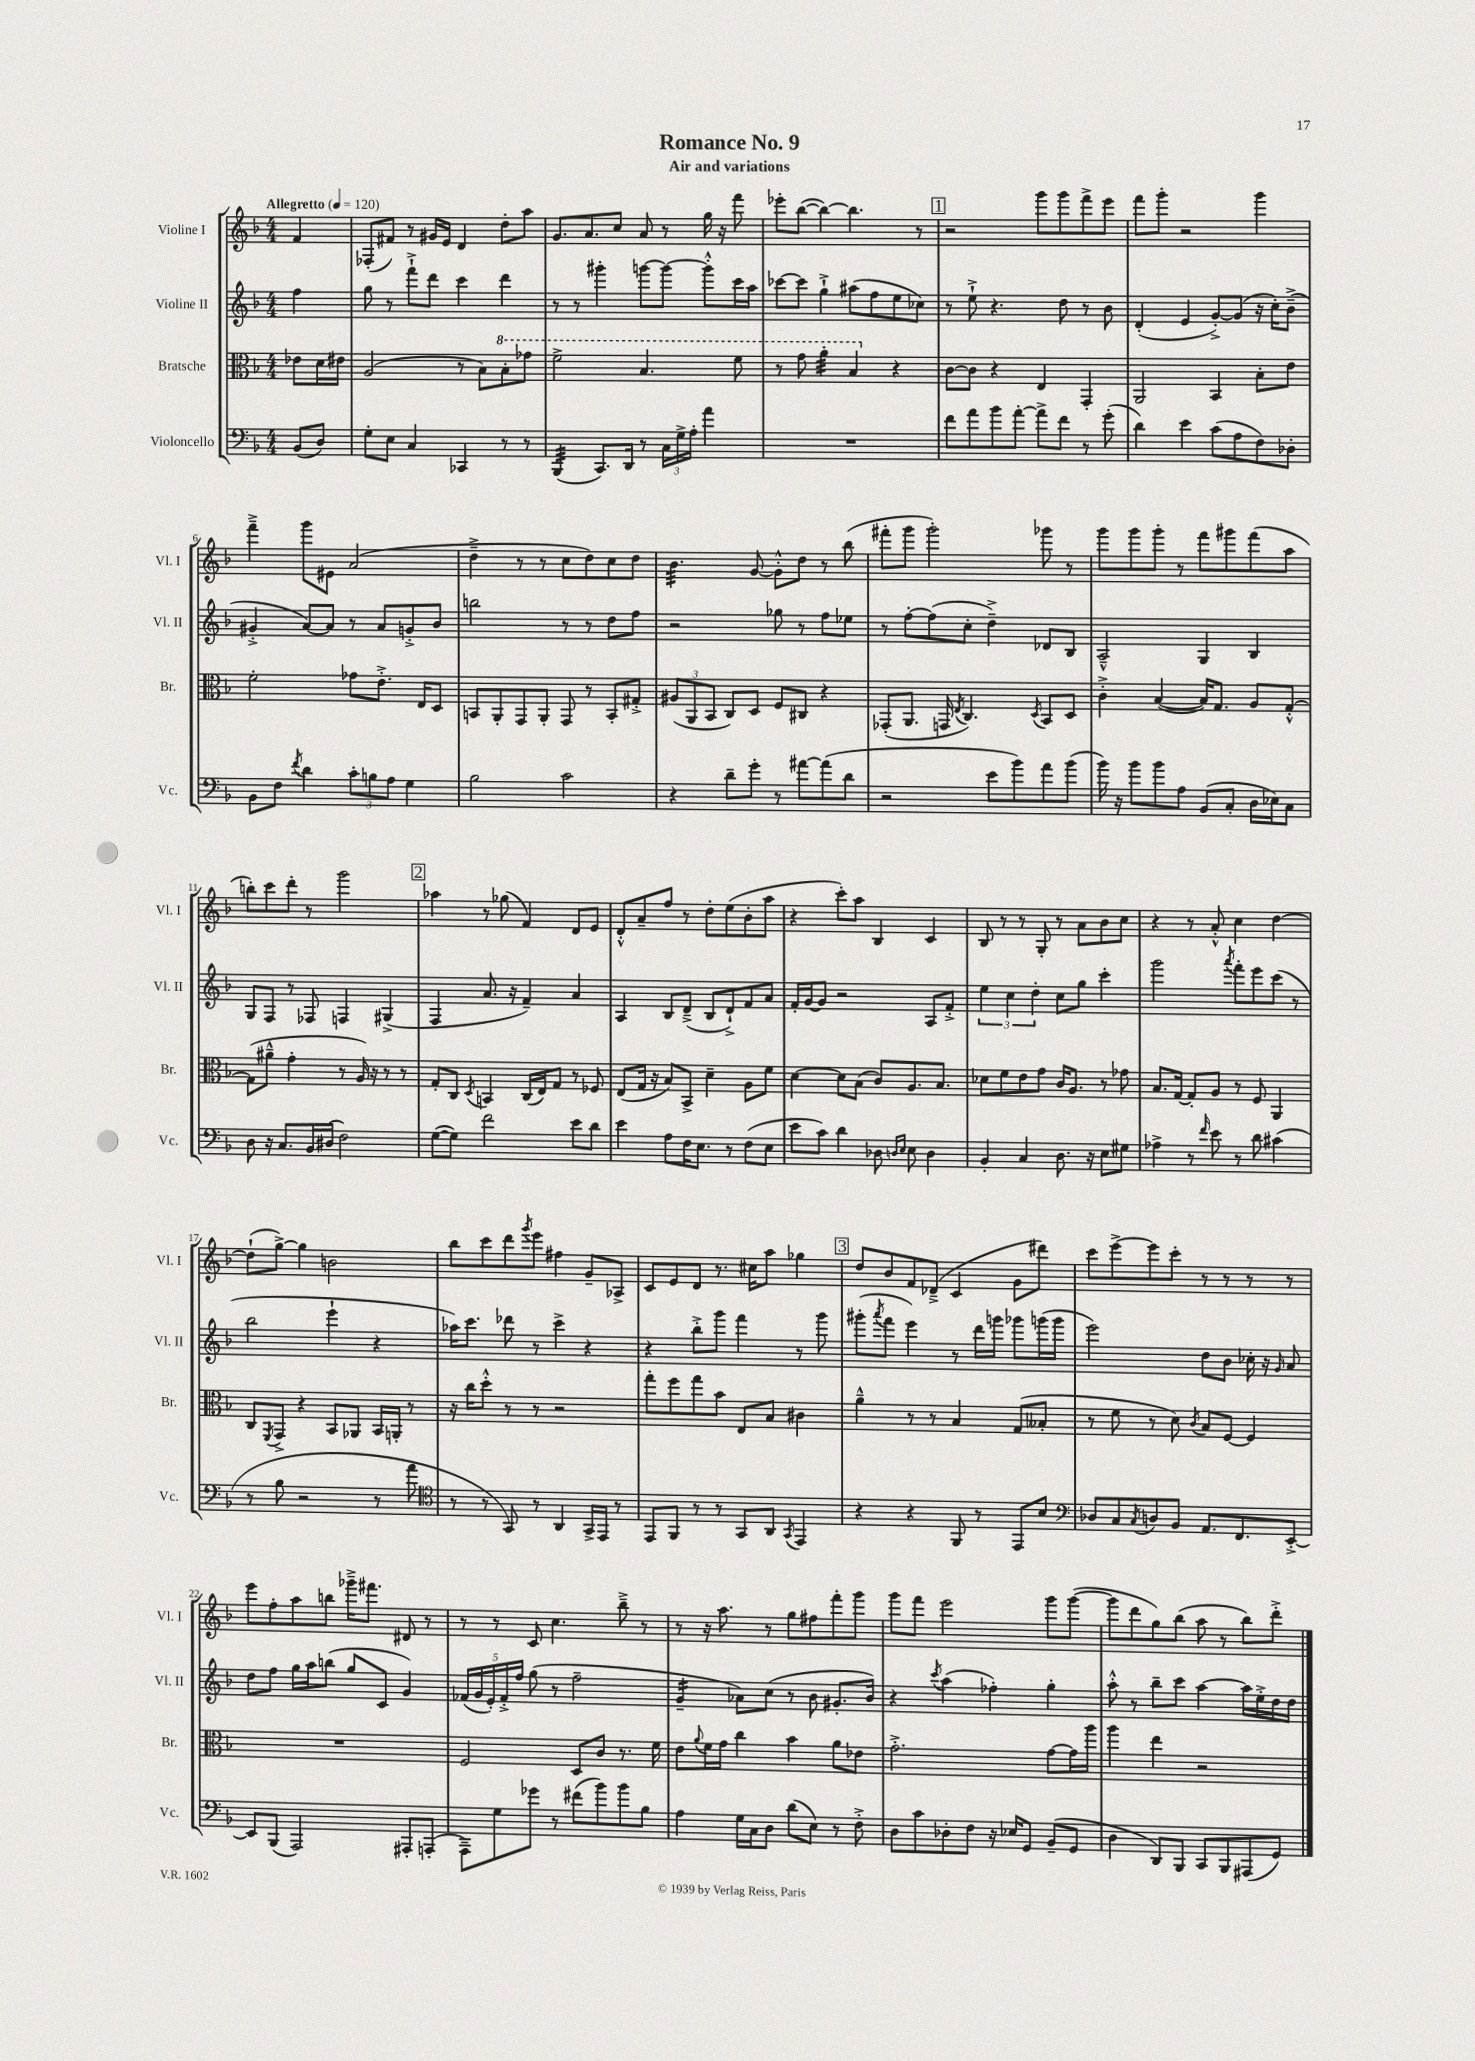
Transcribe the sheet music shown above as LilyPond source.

\header { title = "Romance No. 9" subtitle = "Air and variations" }
<<
\new StaffGroup <<
\new Staff = "s0" \with { instrumentName = "Violine I" shortInstrumentName = "Vl. I" } {
    \clef treble \key f \major \numericTimeSignature \time 4/4 \partial 4 \tempo "Allegretto" 4 = 120
    f'4 |
    fes8-.( fis'8) r8 gis'16 e'16 d'4 d''8-. a''8 |
    g'8. a'8. c''8 a'8 r8 g''16 r16 f'''8 |
    ees'''8-. bes''8~( bes''4~) bes''4. r8 |
    \mark \markup { \box "1" } r2 g'''8 g'''8 f'''8-> e'''8 |
    f'''8 g'''8-. r2 g'''4 |
    f'''4---> g'''8 eis'8 a'2( |
    d''4---> r8 r8 c''8 d''8) c''8 d''8 |
    bes'4.:32 g'8~ g'8-.-^ d''8 r8 bes''8( |
    fis'''8-. g'''8 g'''2-.) ges'''8 r8 |
    g'''8 g'''8 g'''8-. r8 f'''8 gis'''8 f'''8( a''8 |
    b''8-.) c'''8 d'''8-. r8 g'''2 |
    \mark \markup { \box "2" } aes''4 r8 ges''8( f'4) d'8 e'8 |
    d'8-.-^ a'8-- f''8 r8 d''8-. e''8( bes'8-. a''8 |
    r4 c'''8-.) a''8 bes4 c'4 |
    bes8 r8 r8 g8-. r8 a'8 bes'8 c''8 |
    r4 r8 a'8-.-^ c''4 d''4~ |
    d''8-!( g''8~->) g''4 b'2 |
    bes''8 c'''8 d'''8 \acciaccatura { g'''8 } e'''8 fis''4 g'8-- aes8-> |
    c'8 e'8 d'8 r8. cis''16 a''8 ges''4 |
    \mark \markup { \box "3" } d''8 bes'8 f'8 des'8--->( c'4 g'8 dis'''8) |
    c'''8 e'''8~-> e'''8 c'''8-. r8 r8 r8 r8 |
    e'''8 f''8-. a''8 b''8 ges'''16---> fis'''8. dis'8 r8 |
    r8 r8 c'8 c''4. bes''8---> r8 |
    r8 r16 a''8. r8 g''8 fis''8 f'''8-. g'''8 |
    g'''8 f'''8 e'''2 g'''8 g'''8~( |
    g'''8 d'''8 g''8) bes''8( a''8 r8 bes''8) d'''8-.-> \bar "|." |
}
\new Staff = "s1" \with { instrumentName = "Violine II" shortInstrumentName = "Vl. II" } {
    \clef treble \key f \major \numericTimeSignature \time 4/4 \partial 4
    f''4 |
    g''8 r8 f'''8-!-> d'''8 c'''4 d'''4 |
    r8 r8 gis'''4-. g'''8~ g'''8~ g'''8-.-^ c'''16 a''16 |
    ces'''8~ ces'''8 g''4-!-> ais''8( f''8 e''8 ces''8) |
    \mark \markup { \box "1" } r8 e''8-!-> r4. d''8 r8 bes'8 |
    d'4-.( e'4 g'8~-.->) g'8( r16 c''16-.) bes'8--->( |
    gis'4-.-> a'8~) a'8 r8 a'8 g'8-.-> bes'8 |
    b''2 r8 r8 d''8 f''8 |
    r2 ges''8 r8 f''8 ees''8 |
    r8 f''8~-. f''8( c''8-. d''4--->) des'8 bes8 |
    a2---^ g4 bes4 |
    g8 f8 r8 fes8 f4 gis4->( |
    \mark \markup { \box "2" } f4 a'8. r16 f'4--) a'4 |
    a4 bes8 d'8--->( bes8 d'8-!->) f'8 a'8 |
    f'16-. g'16~ g'8 r2 a8 f'8-.-> |
    \tuplet 3/2 { e''4 c''4 d''4-. } c''8 g''8 c'''4-. |
    g'''2 \acciaccatura { a'''8 } f'''8-. e'''8 c'''8( r8 |
    bes''2 e'''4-! r4 |
    aes''16) c'''8. des'''8 r8 c'''4-> r4 |
    r4 bes''8-.-> g'''8 f'''4 r8 g'''8 |
    \mark \markup { \box "3" } gis'''8-.( \acciaccatura { a'''8 } f'''8 e'''4) r8 d'''16 g'''16 ges'''8 g'''16( g'''16 |
    e'''2) d''8 bes'8 ces''16-. r16 \grace { g'16 } a'8 |
    d''8 f''8 g''16 a''16 b''8( g''8 c'8 g'4) |
    \tuplet 5/4 { fes'16( g'16 e'16-.) fes'16-.-> f''16 } g''8( r8 f''2-- |
    g'4:16-- aes'8) c''8( r8 bes'8 gis'8.-. bes'16) |
    r4 \acciaccatura { c'''8 } a''4( fes''4-.) g''4-. |
    a''8-.-^ r8 bes''8-- c'''8 a''4~ a''16 e''16-.-> d''16 d''16 \bar "|." |
}
\new Staff = "s2" \with { instrumentName = "Bratsche" shortInstrumentName = "Br." } {
    \clef alto \key f \major \numericTimeSignature \time 4/4 \partial 4
    ees'8 d'16 eis'16 |
    a2( r8 bes8) \ottava #1 bes'8-. ges''8 |
    f''2-> bes'4. f''8 |
    r8 g''8 a''4:32-. bes'4 \ottava #0 r4 |
    \mark \markup { \box "1" } c'8~ c'8 r4 e4 g,4-. |
    a,2 bes,4 bes8-. e'8 |
    f'2-. ges'8 e'8.-.-> e16 d8 |
    b,8 a,8-. g,8 a,8-. g,8 r8 b,8-. gis8-.-> |
    \tuplet 3/2 { ais8( a,8 bes,8 } c8) d8 f8 cis8 r4 |
    ges,8-.( a,8. g,16 \acciaccatura { e8 } c4.) \acciaccatura { d8 } bes,8 d8 |
    c'4-.-> bes4~( bes16) g8. a8 g8~-.-^ |
    g8( ais'8---^ g'4-. r8 a16) r16 r8 r8 |
    \mark \markup { \box "2" } g8-. c8 \acciaccatura { d8 } b,4 c16( e16) g8 r8 fes8 |
    e8( g16 r16 bes8) bes,8-> d'4-- a8 f'8 |
    d'4~ d'8 bes8( c'8) a8. bes8. |
    des'8 f'8 e'8 g'8 c'16 a8. r8 ges'8 |
    bes8. g16~ g8-. a8 r8 f8 a,4 |
    c8 \acciaccatura { f,8 } g,8-> r4 bes,8 aes,8 bes,16 a,16-. r8 |
    r16 c''16 d''8-.-^ r8 r8 r2 |
    g''8-. f''8 g''8 bes'8 e8 bes8 cis'4 |
    \mark \markup { \box "3" } a'4---^ r8 r8 bes4 g8( beses8-. |
    r8 f'8 r8 d'8) \acciaccatura { c'8 } bes8 f8~ f4 |
    R1 |
    f2 d8 c'8 r8. f'16 |
    e'8 \appoggiatura { a'8 } f'16 g'16 c''4 bes'4 a'8 ees'8 |
    g'2.-.-> g'8~ g'16 a''16 |
    a''4 e''4 r2 \bar "|." |
}
\new Staff = "s3" \with { instrumentName = "Violoncello" shortInstrumentName = "Vc." } {
    \clef bass \key f \major \numericTimeSignature \time 4/4 \partial 4
    bes,8( d8) |
    g8-. e8 c4 ces,4 r8 r8 |
    bes,,4:32( c,8.) d,16 r8 \tuplet 3/2 { c16 g16-> a16-. } a'4 |
    R1 |
    \mark \markup { \box "1" } f'8 a'8 bes'8 a'8~-. a'8-> f'8 r8 g'8-.( |
    d'4) e'4 c'8( a8 f8) des8-. |
    bes,8 f8 \acciaccatura { f'8 } d'4 \tuplet 3/2 { c'8-. b8 a8 } g4 |
    bes2 c'2 |
    r4 d'8-- g'8-. r8 ais'8~ ais'8( d'8 |
    r2 e'8 bes'8) a'8 bes'8( |
    bes'16) r16 bes'8 bes'8 a8 bes,8( c8-. d16 ees16) c8 |
    d8 r16 c8. bes,16 dis16( f2) |
    \mark \markup { \box "2" } g8~( g8) f'2 e'8 d'8 |
    e'4 a8 f16 e8. r8 f8( e8 |
    e'8 c'8) d'4 des8 \grace { d16 e16 } e8 d4 |
    bes,4-. c4 d8. r16 e8 gis8 |
    aes4-> r8 \grace { f'16 } e'8 r8 d'8 cis'4( |
    r8 bes8 r2 r8 a'8 |
    \clef tenor r8 r8 g,8) r8 a,4 g,16-> e,16 r8 |
    e,8 f,8 r8 r8 g,8 a,8 \acciaccatura { g,8 } e,4 |
    \mark \markup { \box "3" } r4 r4 f,8 r8 e,8 bes8 |
    \clef bass des8 c8 \acciaccatura { c8 } d8 bes,8 a,8. f,8. e,8~-.-> |
    e,8 bes,,8( a,,2) ais,,8-. a,,8-.( |
    a,,8--) g8 ges'8 r8 fis'8( bes'8) bes'8 bes8 |
    a4 g16 c16 d8 d'8( e8) r8 f8-.-> |
    d8 c'8 des8-. f8 r16 ees16 g,8 bes,8--( g,8 |
    d4 d,8) bes,,8 c,8 bes,,8 ais,,8( g,8) \bar "|." |
}
>>
>>
